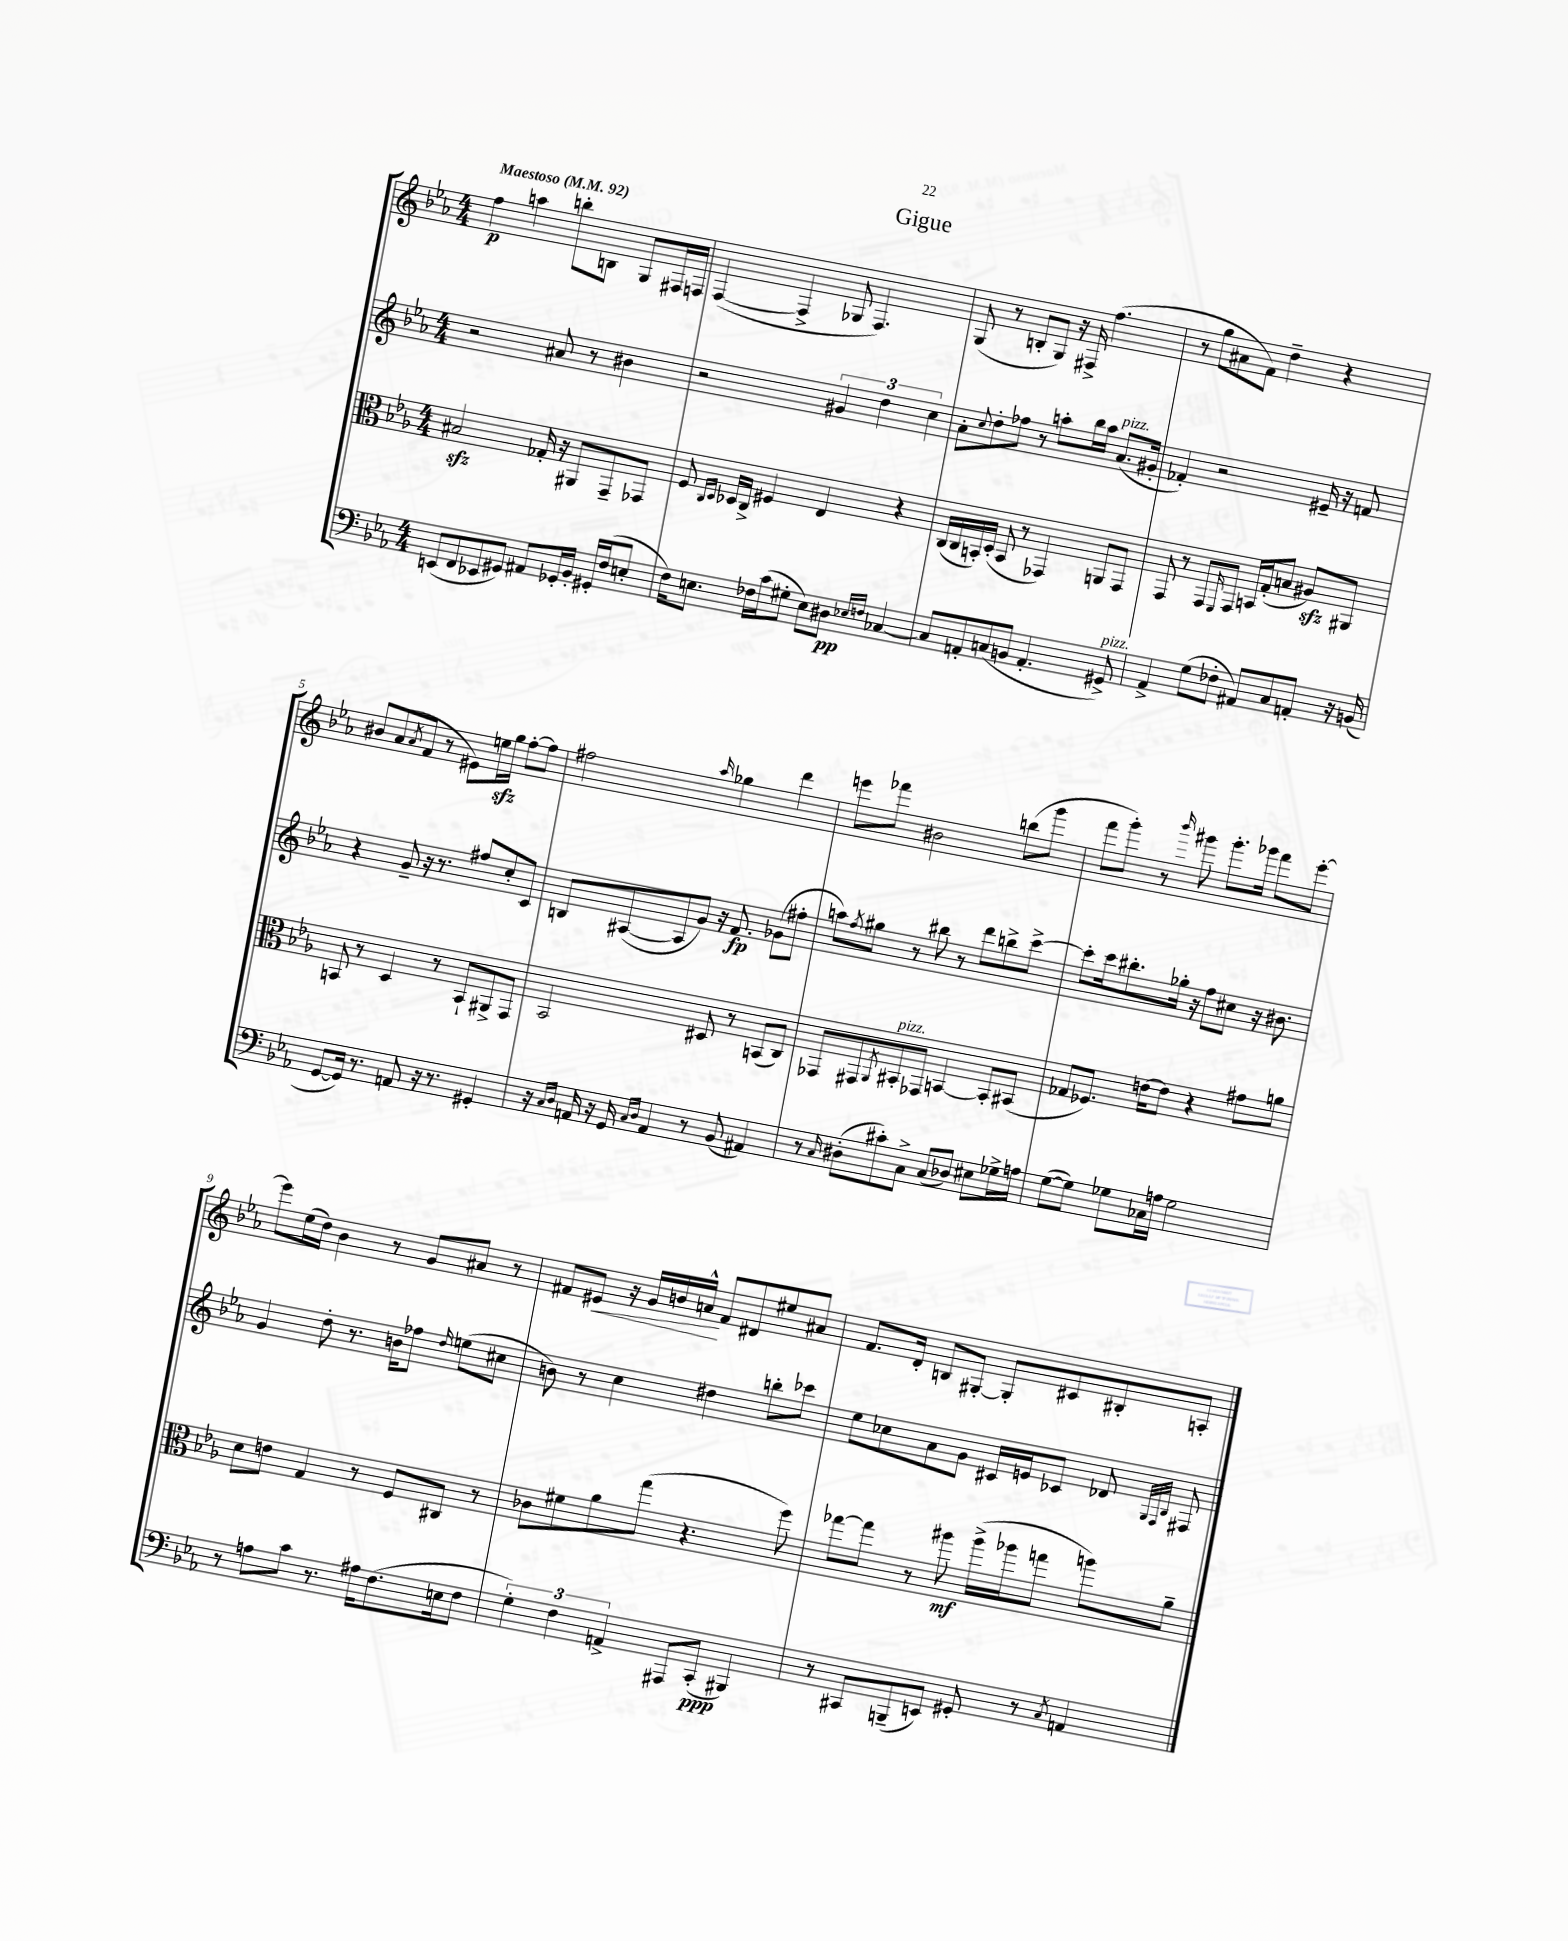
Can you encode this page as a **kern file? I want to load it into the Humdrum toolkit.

**kern	**kern	**kern	**kern
*staff4	*staff3	*staff2	*staff1
*clefF4	*clefC3	*clefG2	*clefG2
*k[b-e-a-]	*k[b-e-a-]	*k[b-e-a-]	*k[b-e-a-]
*M4/4	*M4/4	*M4/4	*M4/4
*MM92	*MM92	*MM92	*MM92
(8EE/L	2B#/	2r	4ff\
8FF/	.	.	.
8EE-/	.	.	4aa\
8GG#/J)	.	.	.
8AA#/L	16G-'/	8a#/	8bb'\L
.	16r	.	.
16GG-'/L	8AA#/L	8r	8B\J
16BB-'/JJ	.	.	.
16GG#'/LL	8GG~/	4b#\	8G/L
(16F/J	.	.	.
8E'/J	8GG-/J	.	16F#/L
.	.	.	16F/JJ
=	=	=	=
16F\LK)	8F/	2r	([4F/
8.E\J	.	.	.
.	16qqC/LL	.	.
.	16qqD/JJ	.	.
.	16D-/LL	.	.
.	16C^/JJ	.	.
16F-\LL	4F#/	.	4F^/]
(16c\J	.	.	.
8G#'\J	.	.	.
8E\L)	4E-/	6g#/	8G-/
8D#\J	.	.	4.F/)
.	.	6dd\	.
16qqE-/LL	.	.	.
16qqF/JJ	.	.	.
[4C-/	4r	.	.
.	.	6cc\	.
=	=	=	=
8C-/]L	(16C/LL	8a-'\L	(8G/
.	16C/	.	.
.	.	8qqcc/	.
8AA'/	16BB'/)	8dd'\	8r
.	(16D'/JJ	.	.
(8C/	8BB/	8ff-\J	8B'/L
8BB/J	8r	8r	8G/J)
4.AA'/	4GG-/)	8aa'\L	16r
.	.	.	16F#^/
.	.	16bb-\L	(4.ff\
.	.	16aa\JJ	.
.	8AA/L	(8.a-/L	.
8GG#^/)	8GG-/J	.	.
.	.	16g#'/Jk	.
=	=	=	=
4AA-^/	8GG/	4f-'/)	8r
.	8r	.	8gg\L
(8G\L	8GG/L	2r	8a#\
.	16qqFF/	.	.
8F-'\J	8GG/J	.	8f\J)
8AA#/L)	16BB/LL	.	4dd~\
.	(16G'/J	.	.
8C/	8B/J	.	.
8AA'/J	8A#/L)	16e#~/	4r
.	.	16r	.
16r	8AA#/J	8f/	.
(16BB/	.	.	.
=	=	=	=
[8GG/L	8BB/	4r	8b#/L
16GG/]Jk)	8r	.	(8a-/
8.r	.	.	.
.	.	.	8qa-/
.	4D/	8g~/	8f/J
8AA/	.	16r	8r
.	.	8.r	.
16r	8r	.	8e#\L)
8.r	.	.	.
.	8BB`/L	8ff#/L	16ee\L
.	.	.	16gg\JJ
4GG#'/	8AA#^/	8cc'/	[8ff'\L
.	8GG/J	8c/J	8ff\]J
=	=	=	=
16r	2BB-/	8B/L	2ff#\
16qqC/LL	.	.	.
16qqD/JJ	.	.	.
16AA/	.	.	.
16r	.	([8A#/	.
16GG/	.	.	.
16qqC/LL	.	.	.
16qqD/JJ	.	.	.
4AA/	.	8A#/]	.
.	.	8g/J)	.
.	.	.	16qqaa-/
8r	8D#/	16r	4gg-\
.	.	8.f/	.
(8BB-/	8r	.	.
4AA#/)	(8BB/L	(8g-\L	4ddd\
.	8C/J)	8ff#'\J	.
=	=	=	=
8r	8GG-/L	8aa\L)	8eee\L
16qqC/	.	8qff/	.
(8D#'\L	8GG#/	8gg#\J	8fff-\J
.	8qAA-/	.	.
8c#'\)	8BB#'/	8r	2b#\
8C^\J	8GG-/J	8bb#\	.
(8C/L	[4BB/	8r	.
8D-/J)	.	8ddd\L	.
8E#\L	8BB'/]L	8bb^\	(8bb\L
16G-^\L	(8BB#/J	[8ccc^\J	8ggg\J
16A\JJ	.	.	.
=	=	=	=
([8G\L	8G-/L	8ccc'\]L	8fff\L
8G\]J)	8.F-/J)	16ccc\k	8ggg'\J)
.	.	8.bb#'\	.
8G-\L	.	.	8r
.	[16e\LK	.	.
.	.	.	16qqbbb-/
16C-\L	8e\]J	16gg-'\Jk	8ggg#\
16A\JJ	.	16r	.
2G-\	4r	8ff\L	8.ggg#'\L
.	.	8cc#\J	.
.	.	.	16ggg-\Jk
.	8g#\L	16r	8fff\L
.	.	8.b#\	.
.	8a\J	.	[8eee-'\J
=	=	=	=
8r	8d\L	4g/	8eee-\]L
8A\L	8e\J	.	(16ee-\L
.	.	.	16dd\JJ)
8c\J	4G/	8dd'\	4b-\
8.r	.	8.r	.
.	8r	.	8r
16A#\LK	.	16b\LK	.
(8.F\	8F/L	8ff-\J	8g/L
.	.	16qqdd/	.
.	8C#/J	(8ee\L	8a#/J
16E\k	.	.	.
8F\J	8r	8cc#\J	8r
=	=	=	=
6G'\)	8c-\L	8b\)	8f#/L
.	8f#\	8r	8e#/J
6F\	.	.	.
.	8a-\	4cc\	16r
.	.	.	16g/LL
6AA^/	.	.	.
.	(8gg\J	.	16b/
.	.	.	16a^^/JJ
8AAA#/L	4.r	4dd#\	8f#/L
(8CC'/J	.	.	8d#/
4BBB#/)	.	8bb'\L	8ee#/
.	8ff\)	8ccc-\J	8a#/J
=	=	=	=
8r	[8gg-\L	8ee-\L	8.f/L
8CC#/L	8gg-\]J	8cc-\	.
.	.	.	16d'/Jk
(8BBB~/	8r	8a-\	8B/L
8EE/J)	8aa#\	8g\J	[8G#'/J
8GG#'/	(16aa#^\LL	16c#/LL	8G#'/]L
.	16aa-\J	16e/J	.
8r	8gg\J	8c-/J	8c#/
8qC/	.	.	.
4AA/	8aa\L)	8d-/	8B#'/
.	.	32qqG/LLL	.
.	.	32qqF/	.
.	.	32qqB-/JJJ	.
.	8a-~\J	8F#/	8A'/J
==	==	==	==
*-	*-	*-	*-
